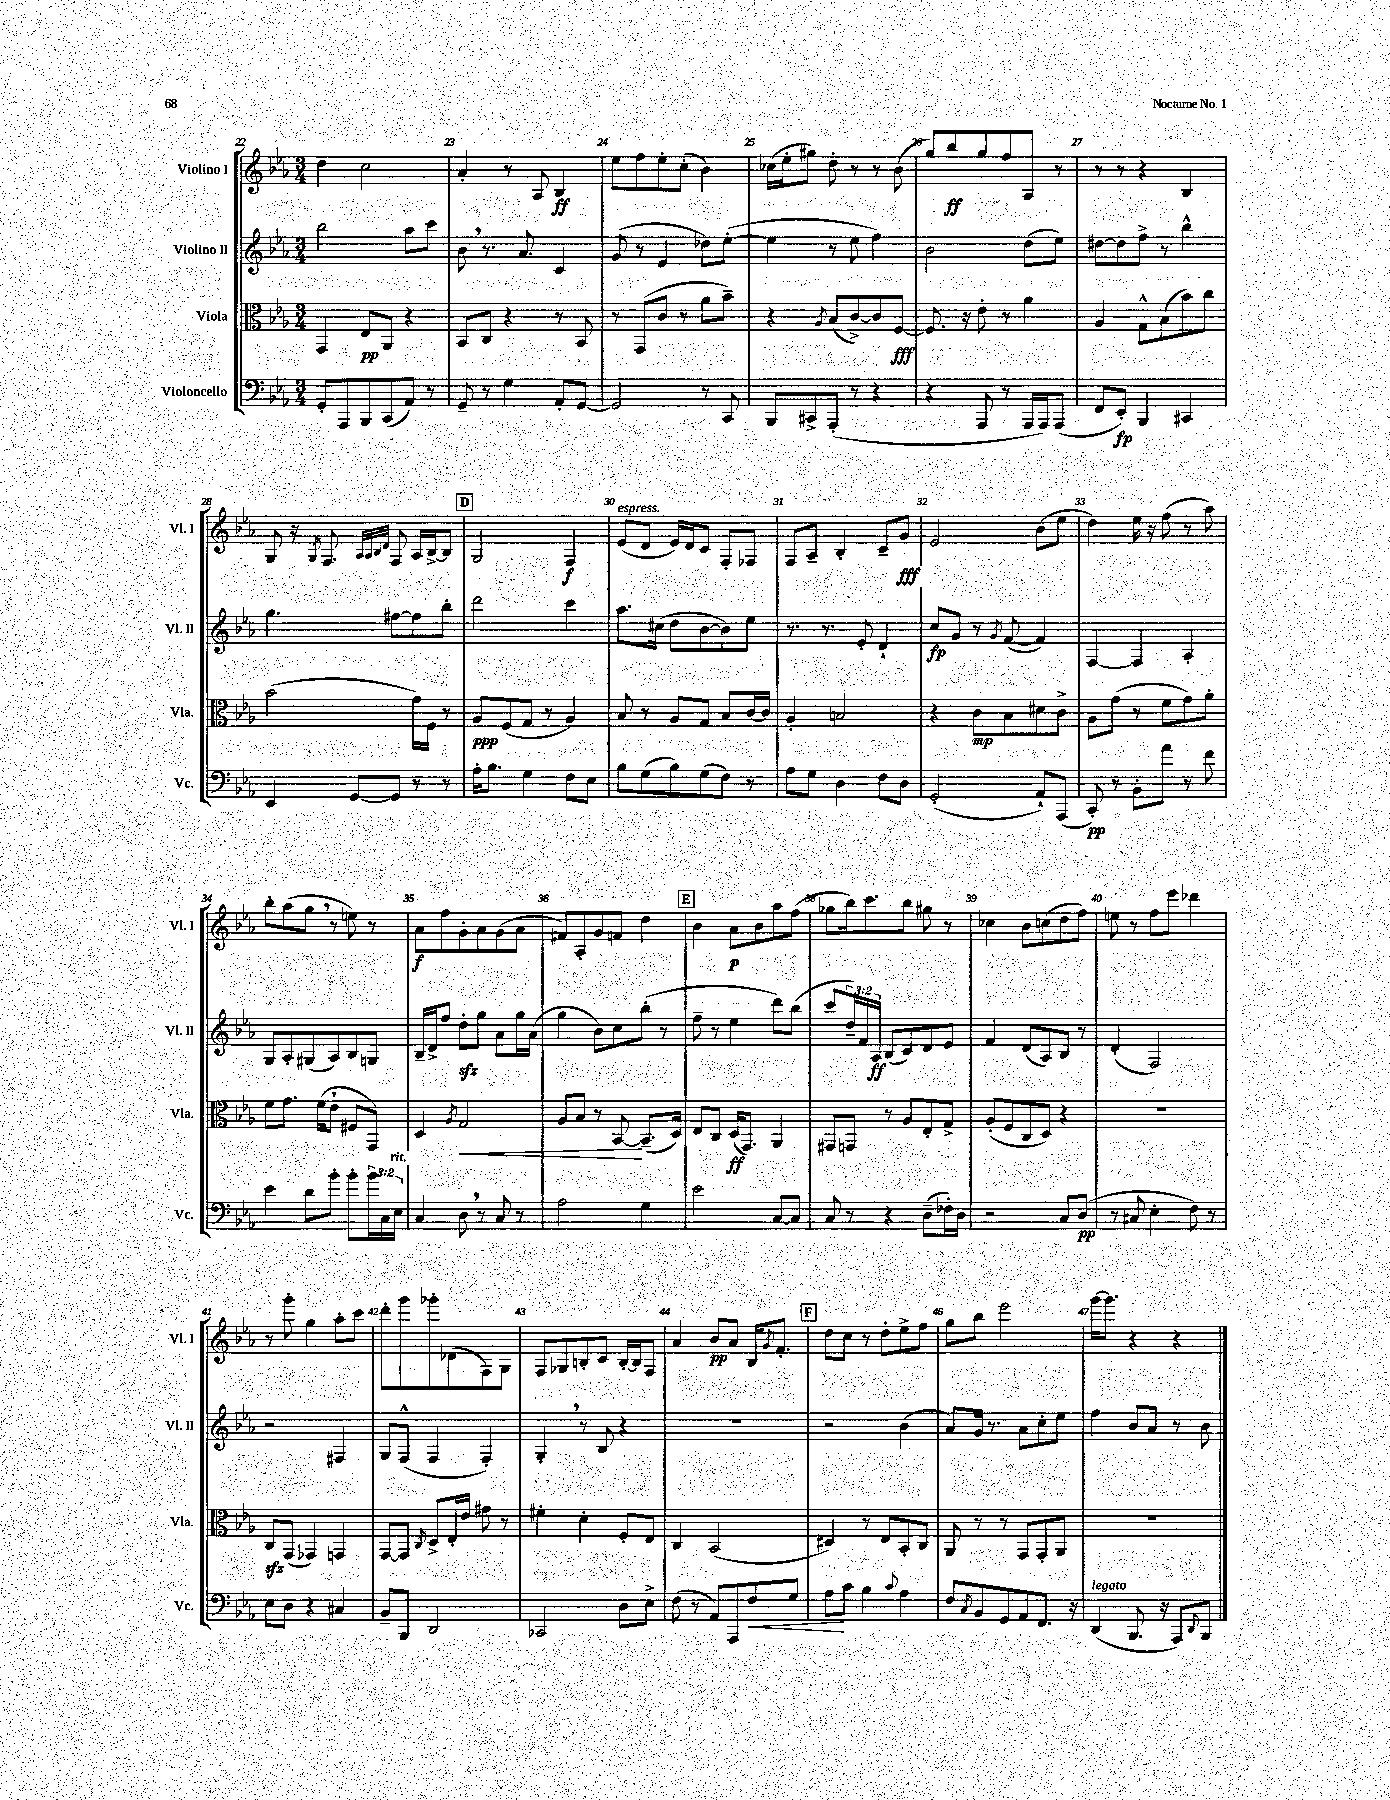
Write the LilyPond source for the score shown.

<<
\new StaffGroup <<
\new Staff = "s0" \with { instrumentName = "Violino I" shortInstrumentName = "Vl. I" } {
    \clef treble \key ees \major \numericTimeSignature \time 3/4
    d''4 c''2 |
    aes'4-. r8 aes8 bes4\ff |
    ees''8 f''8 ees''8-. c''8-.( bes'4) |
    ces''16( ees''16-. gis''8) d''8-. r8 r8 bes'8( |
    g''8) bes''8\ff g''8 f''8 aes8 r8 |
    r8 r8 r4 bes4 |
    g8 r16 \acciaccatura { g8 } f8. \grace { aes32 aes32 bes32 d'32 } f8 aes16 bes16~-> bes8 |
    \mark \markup { \box "D" } g2 f4\f |
    ees'8^\markup { \italic "espress." }( d'8 ees'16) d'16 c'8 f8-. fes8 |
    f8 aes8-- bes4-. c'8-- g'8\fff |
    ees'2 bes'8( ees''8 |
    d''4) ees''16 r16 f''8( r8 aes''8) |
    bes''8-. aes''8( g''8 \breathe r8 e''8) r8 |
    aes'8\f f''8 g'8-. aes'8 g'8( aes'8 |
    fis'8) aes8-. g'8 f'8 d''4 |
    \mark \markup { \box "E" } bes'4 aes'8\p bes'8 aes''8 f''8( |
    ges''8 bes''16) c'''8. bes''8 gis''8 r8 |
    ces''4 bes'8 c''8( d''8 f''8) |
    e''8 r8 f''8 ees'''8 des'''4 |
    r8 g'''8-. g''4 aes''8-. c'''8 |
    d'''8-. g'''8 ges'''8-. des'8( f8) g8 |
    f8 ges8 b8-. c'8 b16~-. b16 f8 |
    aes'4 bes'8\pp aes'8 bes16 \acciaccatura { g'8 } f'8.-. |
    \mark \markup { \box "F" } d''8 c''8 r8 d''8-. ees''8-> f''8 |
    g''8 bes''8 ees'''2 |
    g'''16~ g'''8. r4 r4 \bar "|." |
}
\new Staff = "s1" \with { instrumentName = "Violino II" shortInstrumentName = "Vl. II" } {
    \clef treble \key ees \major \numericTimeSignature \time 3/4 \override Staff.TupletNumber.text = #tuplet-number::calc-fraction-text
    bes''2 aes''8 c'''8 |
    bes'8 \breathe r8. aes'8. c'4 |
    g'8( r8 ees'4 des''8) ees''8~-.( |
    ees''4 r8 ees''8 f''4) |
    bes'2 d''8( ees''8) |
    dis''8~ dis''8 f''8-> r8 bes''4-^ |
    g''4. fis''8~ fis''8 bes''8-. |
    \mark \markup { \box "D" } d'''2 c'''4 |
    aes''8. cis''16( d''8 bes'8~ bes'8) ees''8 |
    r8. r8. ees'8-. d'4-! |
    c''8\fp g'8 r8 \acciaccatura { g'8 } f'8~( f'4) |
    f4~ f4 aes4-. |
    g8 aes8-. gis8( aes8) bes8 g8 |
    bes16-- d'16-> f''8 d''8-.\sfz g''8 aes'8 g''16 aes'16( |
    g''4 bes'8) c''8 bes''8-.( r8 |
    \mark \markup { \box "E" } f''8-- r8 ees''4 d'''8) bes''8( |
    c'''8 \tuplet 3/2 { d''16--) f'16 aes16\ff } bes8( c'8) d'8 ees'8 |
    f'4 d'8( aes8) bes8 r8 |
    d'4-.( f2) |
    r2 fis4 |
    g8 f8-^( f4 f4-.) |
    g4-. \breathe r8 bes8 r4 |
    R2. |
    \mark \markup { \box "F" } r2 bes'4( |
    aes'8) g'16 r8. aes'8 c''8-. ees''8 |
    f''4 bes'8 aes'8 r8 bes'8 \bar "|." |
}
\new Staff = "s2" \with { instrumentName = "Viola" shortInstrumentName = "Vla." } {
    \clef alto \key ees \major \numericTimeSignature \time 3/4
    g,4 ees8\pp aes,8 r4 |
    bes,8 c8 r4 r8 bes,8 |
    r8 g,8( c'8 r8 aes'8 bes'8--) |
    r4 \acciaccatura { aes8 } bes8( c'8~->) c'8 f8~\fff |
    f8. r16 ees'8-. r8 aes'4 |
    aes4 g8-^ bes8( bes'8) c''8 |
    bes'2( g'16) f16 r8 |
    \mark \markup { \box "D" } aes8\ppp f8( g8 r8 aes4) |
    bes8 r8 aes8 g8 bes8 c'16~ c'16 |
    aes4-. b2 |
    r4 c'8\mp bes8 dis'8 c'8-> |
    aes8 g'8( r8 f'8 g'8) aes'8-. |
    f'8 g'8. f'16( ees'8-! fis8 g,8) |
    d4 \acciaccatura { aes8 } g2\< |
    aes8 bes8 r8 bes,8~\! bes,8.--( d16) |
    \mark \markup { \box "E" } ees8 c8 d16\ff( g,8.) aes,4 |
    gis,8 g,8 r8 aes8 ees8-. g8-> |
    aes8-.( f8 c8 d8) r4 |
    R2. |
    c8\sfz g,8( ges,4) g,4 |
    g,8~ g,8 \acciaccatura { c8 } d8-> ees16-. ees'16 gis'8 r8 |
    fis'4-. d'4-. f8-. ees8 |
    c4 bes,2( |
    \mark \markup { \box "F" } dis4) r8 ees8 bes,8-. c8 |
    aes,8 r8 r8 g,8 g,8-. aes,8 |
    R2. \bar "|." |
}
\new Staff = "s3" \with { instrumentName = "Violoncello" shortInstrumentName = "Vc." } {
    \clef bass \key ees \major \numericTimeSignature \time 3/4 \override Staff.TupletNumber.text = #tuplet-number::calc-fraction-text
    g,8-. aes,,8 bes,,8 c,8( aes,8) r8 |
    g,8-- r8 g4 aes,8-. g,8~ |
    g,2 r8 c,8 |
    bes,,8 cis,8-> aes,,8-.( r8 r4 |
    r4 aes,,8 r8 aes,,16 aes,,16) aes,,8( |
    f,8 ees,8-.\fp) bes,,4 cis,4 |
    ees,4 g,8~ g,8 r8 r8 |
    \mark \markup { \box "D" } aes16-. bes8. g4 f8 ees8 |
    bes8 g8( bes8) g8( f8) r8 |
    aes8 g8 d4 f8 d8 |
    g,2-.( aes,8-!) aes,,8( |
    c,8-.\pp) r8 bes,8-. aes'8 r8 f'8 |
    ees'4 d'8 bes'8-. bes'8-. \tuplet 3/2 { bes'16 c16 ees16^\markup { \italic "rit." } } |
    c4 d8 \breathe r8 c8 r8 |
    aes2 g4 |
    \mark \markup { \box "E" } ees'2 c8~ c8 |
    c8 r8 r4 d8--( fes16-.) d16 |
    r2 c8 d8\pp( |
    r8 cis8 ees4-. f8) r8 |
    ees8 d8 r4 cis4 |
    bes,8-- bes,,8 d,2 |
    ces,2 d8 ees8-> |
    f8( r8 aes,8) aes,,8 f8\< g8 |
    \mark \markup { \box "F" } aes8\! c'8 bes4 \appoggiatura { c'8 } aes4 |
    f8 \acciaccatura { c8 } bes,8 g,8 aes,8 f,8. r16 |
    d,4^\markup { \italic "legato" }( bes,,8. r16 aes,,8) \appoggiatura { d,8 } bes,,8 \bar "|." |
}
>>
>>
\layout { \context { \Score currentBarNumber = #22 \override BarNumber.break-visibility = ##(#f #t #t) barNumberVisibility = #all-bar-numbers-visible } }
